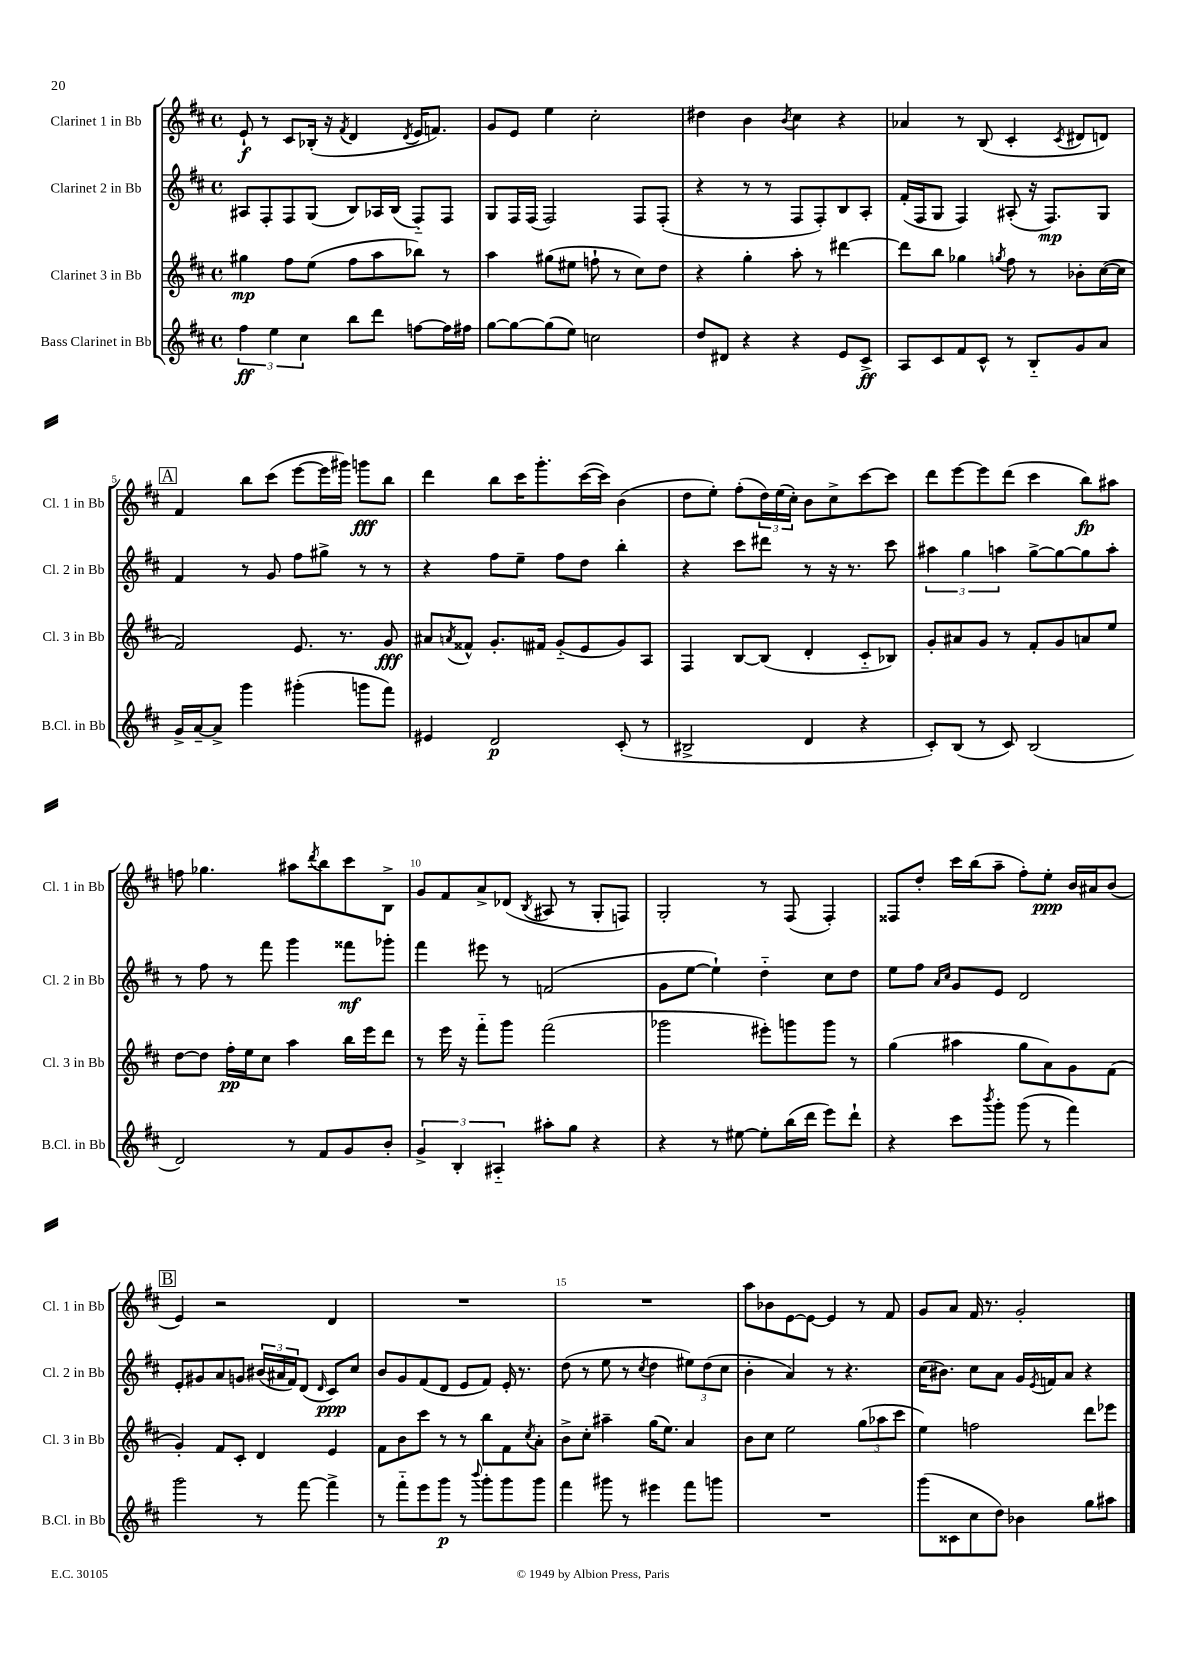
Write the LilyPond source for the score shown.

<<
\new StaffGroup <<
\new Staff = "s0" \with { instrumentName = "Clarinet 1 in Bb" shortInstrumentName = "Cl. 1 in Bb" } {
    \clef treble \key d \major \defaultTimeSignature \time 4/4
    e'8-!\f r8 cis'8 bes16-.( r16 \acciaccatura { fis'8 } d'4 \acciaccatura { d'8 } e'16 f'8.) |
    g'8 e'8 e''4 cis''2-. |
    dis''4 b'4 \acciaccatura { b'8 } cis''4 r4 |
    aes'4 r8 b8( cis'4-. \acciaccatura { cis'8 } dis'8 d'8) |
    \mark \markup { \box "A" } fis'4 b''8 cis'''8( e'''8~ e'''16 gis'''16) g'''8\fff b''8 |
    d'''4 b''8 cis'''16 g'''8.-. cis'''16~( cis'''16) b'4( |
    d''8 e''8-.) fis''8-.( \tuplet 3/2 { d''16) e''16( cis''16-.) } b'8 cis''8-> cis'''8~ cis'''8 |
    d'''8 e'''8~ e'''8 d'''8( cis'''4 b''8\fp) ais''8 |
    f''8 ges''4. ais''8 \acciaccatura { d'''8 } b''8 cis'''8 b8-> |
    g'8 fis'8 a'8-> des'8( \acciaccatura { b8 } ais8 r8 g8-. f8) |
    g2-. r8 fis8( fis4-.) |
    fisis8 d''8-. cis'''16 b''16( a''8-- fis''8-.) e''8-.\ppp b'16 ais'16 b'8( |
    \mark \markup { \box "B" } e'4) r2 d'4 |
    R1 |
    R1 |
    a''8 bes'8 e'8~ e'8~ e'4 r8 fis'8 |
    g'8 a'8 fis'16 r8. g'2-. \bar "|." |
}
\new Staff = "s1" \with { instrumentName = "Clarinet 2 in Bb" shortInstrumentName = "Cl. 2 in Bb" } {
    \clef treble \key d \major \defaultTimeSignature \time 4/4
    ais8 fis8-. fis8 g8( b8) aes16 b16( fis8-_) fis8 |
    g8 fis16 fis16( fis2) fis8 fis8-.( |
    r4 r8 r8 fis8 fis8-.) b8 a8-. |
    fis'16-.( fis16 g8 fis4) ais8-.( r16 fis8.\mp) g8 |
    \mark \markup { \box "A" } fis'4 r8 g'8 fis''8 gis''8-> r8 r8 |
    r4 fis''8 e''8-- fis''8 d''8 b''4-. |
    r4 cis'''8 dis'''8 r8 r16 r8. cis'''8 |
    \tuplet 3/2 { ais''4 g''4 a''4 } g''8~-> g''8~ g''8 a''8-. |
    r8 fis''8 r8 fis'''8 g'''4 fisis'''8\mf ges'''8-. |
    fis'''4 eis'''8 r8 f'2( |
    g'8 e''8~ e''4-!) d''4-_ cis''8 d''8 |
    e''8 fis''8 \grace { a'16 cis''16 } g'8 e'8 d'2 |
    \mark \markup { \box "B" } e'8-. gis'8 a'8 g'8 \tuplet 3/2 { bis'16( ais'16 fis'16) } d'8( \grace { d'16 } cis'8\ppp) cis''8 |
    b'8 g'8 fis'8( d'8 e'8 fis'8) e'16-. r8. |
    d''8( r8 e''8 r8 \acciaccatura { cis''8 } d''4 \tuplet 3/2 { eis''8) d''8( cis''8 } |
    b'4-. a'4) r8 r4. |
    cis''16( bis'8.) cis''8 a'8 g'16 \acciaccatura { e'8 } f'16 a'8 r4 \bar "|." |
}
\new Staff = "s2" \with { instrumentName = "Clarinet 3 in Bb" shortInstrumentName = "Cl. 3 in Bb" } {
    \clef treble \key d \major \defaultTimeSignature \time 4/4
    gis''4\mp fis''8 e''8( fis''8 a''8 bes''8) r8 |
    a''4 gis''8( eis''8 f''8-! r8 cis''8) d''8 |
    r4 g''4-. a''8-. r8 dis'''4~ |
    dis'''8 b''8 ges''4 \acciaccatura { g''8 } fis''8 r8 bes'8-. cis''16~( cis''16 |
    \mark \markup { \box "A" } fis'2) e'8. r8. g'8\fff |
    ais'8 \acciaccatura { a'8 } fisis'8-^ g'8.-. fis'16 g'8-_( e'8 g'8) a8 |
    fis4 b8~ b8( d'4-. cis'8-_ bes8) |
    g'8-. ais'8 g'8 r8 fis'8-. g'8 a'8 e''8 |
    d''8~ d''8 fis''16-.\pp e''16 cis''8 a''4 b''16 e'''16 d'''8 |
    r8 e'''16 r16 fis'''8-_ g'''8 fis'''2( |
    ges'''2 eis'''8-.) g'''8 g'''8 r8 |
    g''4( ais''4 g''8 a'8) g'8 fis'8( |
    \mark \markup { \box "B" } g'4-.) fis'8 cis'8-. d'4 e'4 |
    fis'8 b'8 cis'''8 r8 r8 b''8 fis'8 \acciaccatura { cis''8 } a'8-. |
    b'8-> cis''8-. ais''4-- g''16( e''8.) a'4 |
    b'8 cis''8 e''2 \tuplet 3/2 { g''8( aes''8 cis'''8 } |
    e''4) f''2 d'''8 ees'''8 \bar "|." |
}
\new Staff = "s3" \with { instrumentName = "Bass Clarinet in Bb" shortInstrumentName = "B.Cl. in Bb" } {
    \clef treble \key d \major \defaultTimeSignature \time 4/4
    \tuplet 3/2 { fis''4\ff e''4 cis''4 } b''8 d'''8 f''8~ f''16 fis''16 |
    g''8~ g''8~ g''8( e''8) c''2 |
    d''8 dis'8 r4 r4 e'8 cis'8->\ff |
    a8 cis'8 fis'8 cis'8-^ r8 b8-_ g'8 a'8 |
    \mark \markup { \box "A" } g'16-> a'16~-- a'8-> g'''4 gis'''4-.( g'''8 fis'''8) |
    eis'4 d'2\p cis'8-.( r8 |
    bis2-> d'4 r4 |
    cis'8-.) b8( r8 cis'8) b2( |
    d'2) r8 fis'8 g'8 b'8-. |
    \tuplet 3/2 { g'4-> b4-. ais4-_ } ais''8-. g''8 r4 |
    r4 r8 eis''8~ eis''8-. b''16( d'''16 e'''8) d'''8-! |
    r4 cis'''8 \acciaccatura { b'''8 } g'''8-. g'''8( r8 fis'''4) |
    \mark \markup { \box "B" } g'''2 r8 fis'''8~ fis'''4-> |
    r8 fis'''8-_ e'''8 g'''8\p r8 \appoggiatura { b'''8 } g'''8-. g'''8 g'''8 |
    fis'''4 gis'''8 r8 eis'''4 fis'''8 g'''8 |
    R1 |
    g'''8( cisis'8 cis''8 d''8) bes'4 g''8 ais''8 \bar "|." |
}
>>
>>
\layout { \context { \Score \override BarNumber.break-visibility = ##(#f #t #t) barNumberVisibility = #(every-nth-bar-number-visible 5) } }
